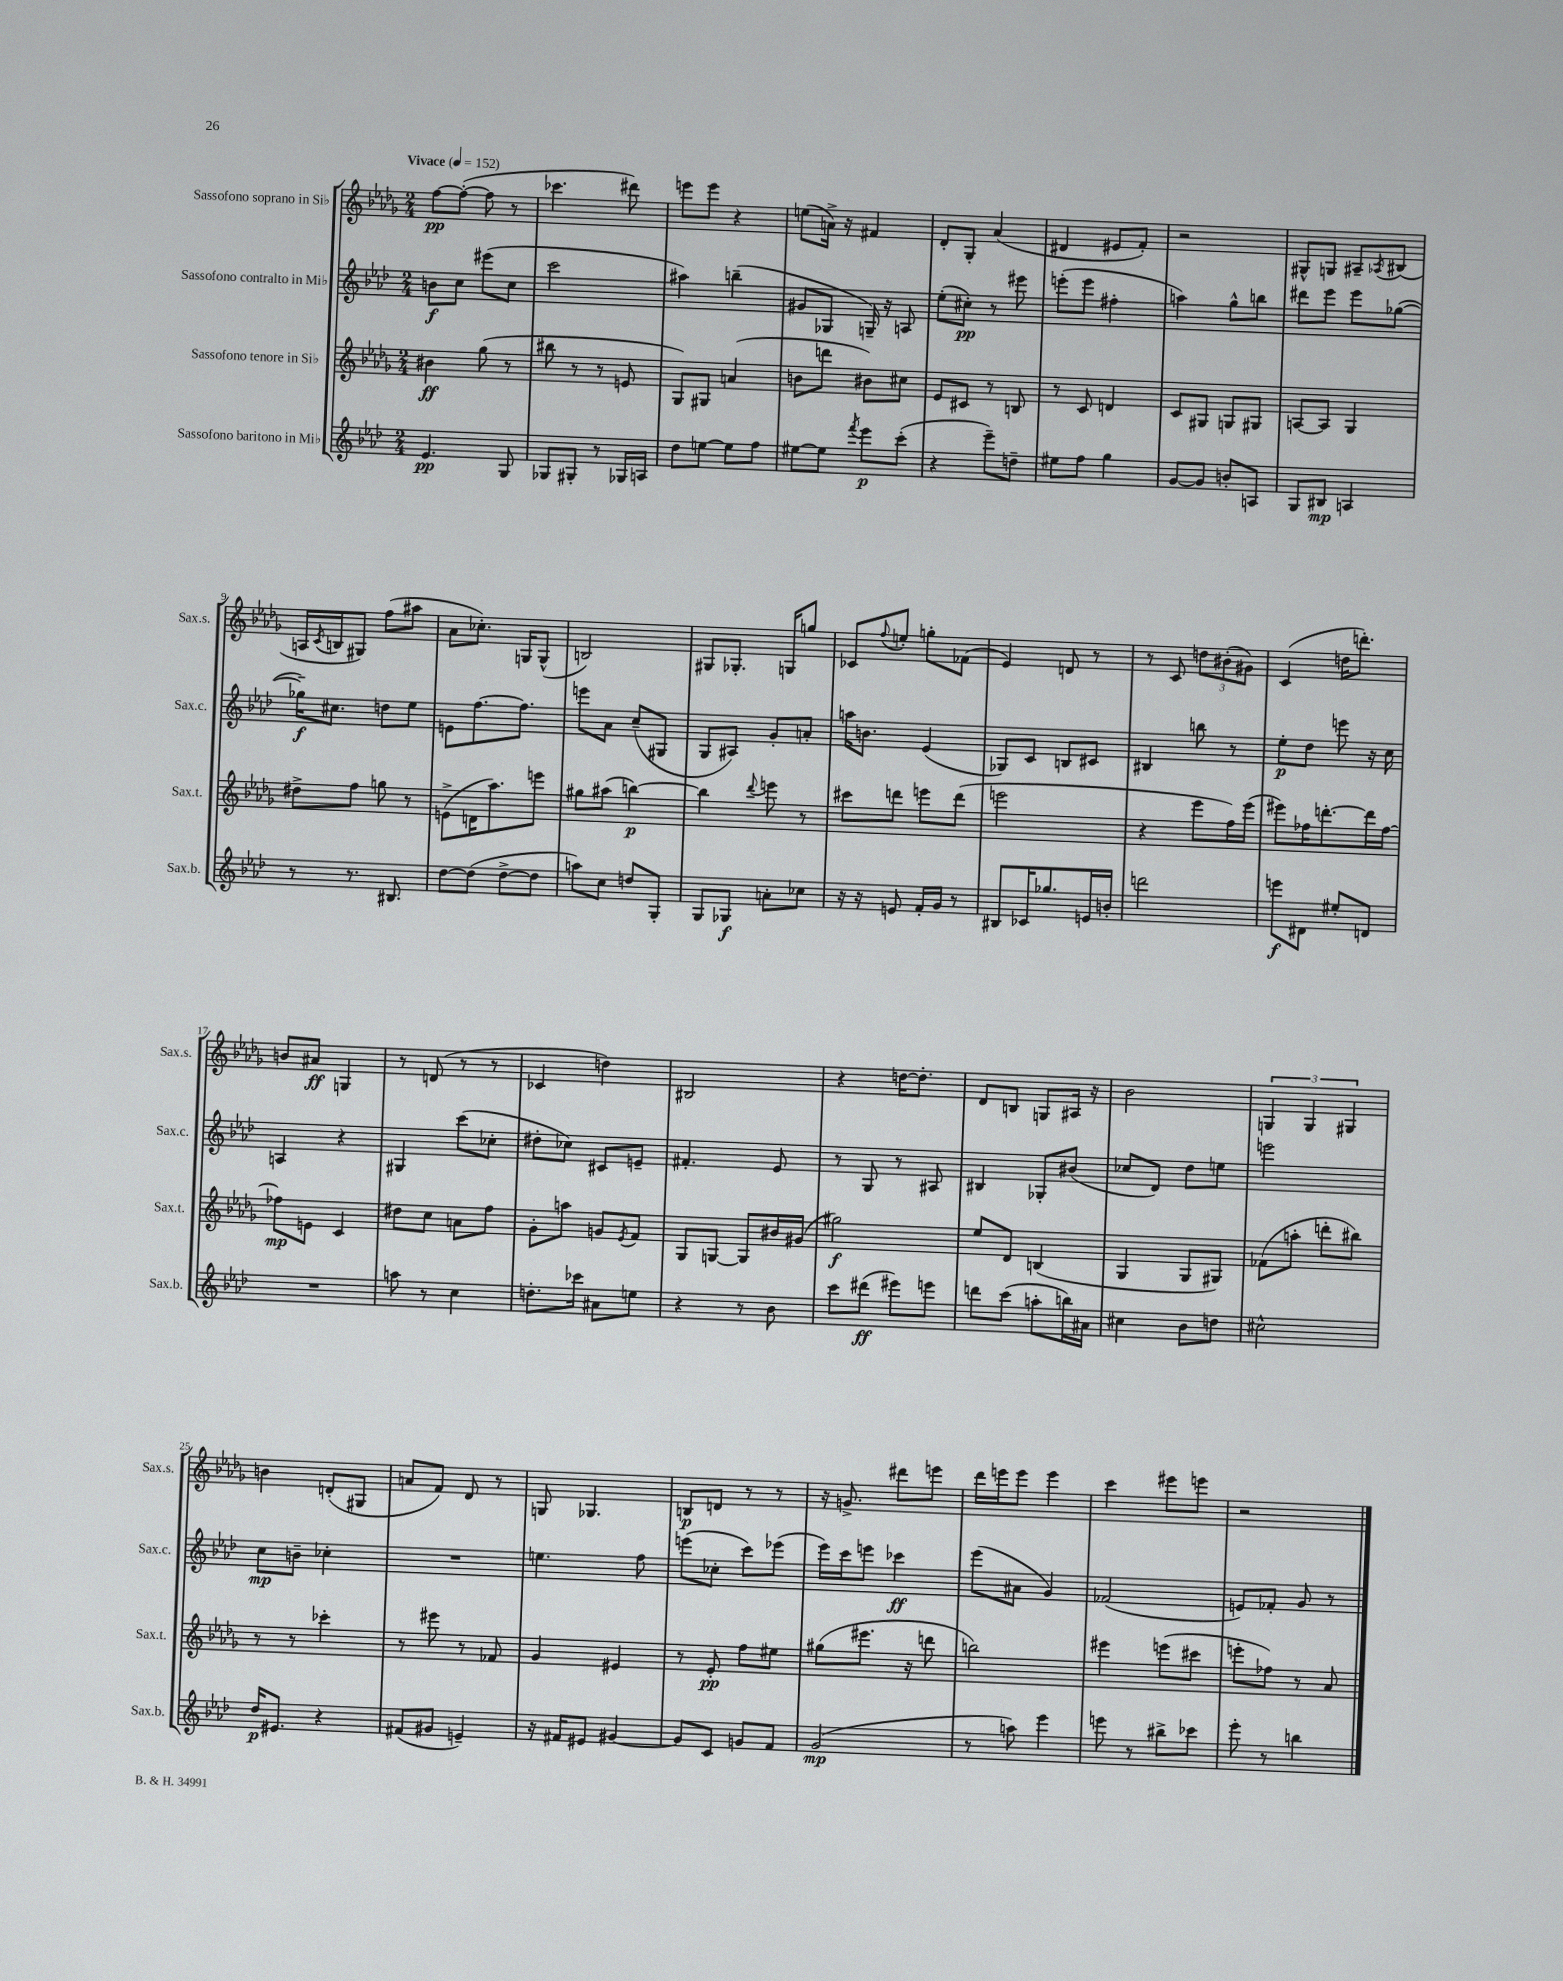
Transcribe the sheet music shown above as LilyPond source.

<<
\new StaffGroup <<
\new Staff = "s0" \with { instrumentName = "Sassofono soprano in Sib" shortInstrumentName = "Sax.s." } {
    \clef treble \key des \major \numericTimeSignature \time 2/4 \tempo "Vivace" 4 = 152
    f''8~\pp f''8~-.( f''8 r8 |
    ces'''4. dis'''8) |
    e'''8 e'''8 r4 |
    e''8( a'16->) r16 fis'4 |
    des'8-. ges8-. aes'4( |
    dis'4 eis'8 f'8-.) |
    r2 |
    gis8-^ g8 ais8-- \acciaccatura { aes8 } bis8( |
    a16 \acciaccatura { c'8 } b16 gis8) f''8( ais''8 |
    aes'8 ces''8.-.) g16 g8-^( |
    b2) |
    gis8 ges8.-. g16 g''8 |
    ces'8 \appoggiatura { f''8 } e''8-. g''8-. fes'8( |
    ees'4) d'8 r8 |
    r8 c'8 \tuplet 3/2 { d''8 bis'8-.( gis'8) } |
    c'4( d''16 d'''8.-.) |
    b'8 ais'8\ff g4 |
    r8 d'8( r8 r8 |
    ces'4 d''4) |
    bis2 |
    r4 d''16~ d''8.-. |
    des'8 b8 g8 ais16 r16 |
    bes'2 |
    \tuplet 3/2 { g4 g4 gis4 } |
    b'4 d'8-.( gis8 |
    a'8 f'8) des'8 r8 |
    g8 ges4. |
    b8\p d'8 r8 r8 |
    r16 g'8.-> dis'''8 e'''8 |
    des'''16 e'''16 e'''8 e'''4 |
    c'''4 eis'''8 e'''8 |
    r2 \bar "|." |
}
\new Staff = "s1" \with { instrumentName = "Sassofono contralto in Mib" shortInstrumentName = "Sax.c." } {
    \clef treble \key aes \major \numericTimeSignature \time 2/4
    b'8\f c''8 eis'''8( c''8 |
    c'''2 |
    ais''4) b''4--( |
    gis'8 ges8 g16--) r16 a8 |
    ees''8-.( cis''8-.\pp) r8 eis'''8 |
    e'''8-.( e'''8 fis''4-. |
    a''4) g''8-^ b''8 |
    dis'''8 ees'''8 ees'''8 ges''8~( |
    ges''16--\f) cis''8. d''8 ees''8 |
    e'8 f''8.~ f''8. |
    e'''8 aes'8 c''8--( gis8 |
    g8 ais8) g'8-. a'8-. |
    a''16 b'8. ees'4( |
    ges8) c'8 b8 cis'8 |
    bis4 b''8 r8 |
    ees''8-.\p des''8 e'''8 r16 c''16 |
    a4 r4 |
    gis4 c'''8( ces''8-. |
    dis''8-. ces''8) cis'8 e'8-- |
    fis'4.-. ees'8 |
    r8 g8 r8 ais8 |
    bis4 ges8-. bis'8( |
    ces''8 des'8) des''8 e''8 |
    e'''2 |
    c''8\mp b'8-- ces''4-. |
    R2 |
    e''4. f''8 |
    e'''8( ces''8-. c'''8) ees'''8( |
    ees'''16) c'''16 e'''8 ces'''4\ff |
    ees'''8( ais'8 g'4) |
    fes'2( |
    e'8) fes'8-. g'8 r8 \bar "|." |
}
\new Staff = "s2" \with { instrumentName = "Sassofono tenore in Sib" shortInstrumentName = "Sax.t." } {
    \clef treble \key des \major \numericTimeSignature \time 2/4
    bis'4\ff ges''8( r8 |
    bis''8 r8 r8 e'8 |
    ges8) gis8 a'4( |
    b'8 d'''8 bis'8) cis''8 |
    ees'8 cis'8 r8 b8 |
    r8 c'8 d'4 |
    c'8 gis8 g8 gis8 |
    a8~ a8 ges4 |
    dis''8-> f''8 g''8 r8 |
    e'8->( d'16 aes''8.) e'''8 |
    gis''8 ais''8( b''4~\p) |
    b''4 \appoggiatura { des'''8 } e'''8 r8 |
    cis'''8 d'''8 e'''8 d'''8( |
    e'''2 |
    r4 ees'''8 f''16) ees'''16( |
    eis'''8) fes''16 d'''8.~-. d'''16 fes''16~ |
    fes''8\mp e'8 c'4 |
    dis''8 c''8 a'8 f''8 |
    ges'8-. a''8 g'8 \acciaccatura { ees'8 } f'8 |
    ges8 g8~ g8 bis'16 gis'16( |
    gis''2\f) |
    ees''8 des'8 b4( |
    ges4 ges8 gis8) |
    fes'8( a''8-. d'''8-. bis''8) |
    r8 r8 ces'''4-. |
    r8 eis'''8 r8 fes'8 |
    ges'4 eis'4 |
    r8 ees'8-.\pp f''8 eis''8 |
    gis''8( eis'''8. r16 d'''8 |
    b''2) |
    eis'''4 e'''8( cis'''8 |
    e'''8-. fes''8) r8 aes'8 \bar "|." |
}
\new Staff = "s3" \with { instrumentName = "Sassofono baritono in Mib" shortInstrumentName = "Sax.b." } {
    \clef treble \key aes \major \numericTimeSignature \time 2/4
    ees'4.\pp g8 |
    ges8 gis8-. r8 ges16 a16 |
    des''8 e''8~ e''8 f''8 |
    eis''8~ eis''8 \acciaccatura { f'''8 } ees'''8\p c'''8-.( |
    r4 ees'''8--) d''8-- |
    eis''8 f''8 g''4 |
    g'8~ g'8 b'8-. a8 |
    g8 bis8\mp a4 |
    r8 r8. bis8. |
    des''8~ des''8( des''8~-> des''8 |
    a''8) c''8 d''8 g8-. |
    g8 ges8\f a'8-. ces''8 |
    r16 r16 e'8 f'16-. g'16 r8 |
    bis8 ces'16 ges''8. e'16 b'16-. |
    d'''2 |
    e'''8\f dis'8 eis''8-. d'8 |
    R2 |
    a''8 r8 c''4 |
    d''8.-. ces'''16 ais'8 e''8 |
    r4 r8 bes'8 |
    c'''8 dis'''8\ff( eis'''8) e'''8 |
    d'''8 c'''8( a''8-. b''16) ais'16 |
    cis''4 bes'8 d''8 |
    cis''2-^ |
    des''16\p eis'8. r4 |
    fis'8( gis'8 e'4--) |
    r16 fis'16 eis'8 gis'4~ |
    gis'8 c'8 g'8 f'8 |
    g'2\mp( |
    r8 a''8) ees'''4 |
    e'''8 r8 bis''8-> ces'''8 |
    ees'''8-. r8 b''4 \bar "|." |
}
>>
>>
